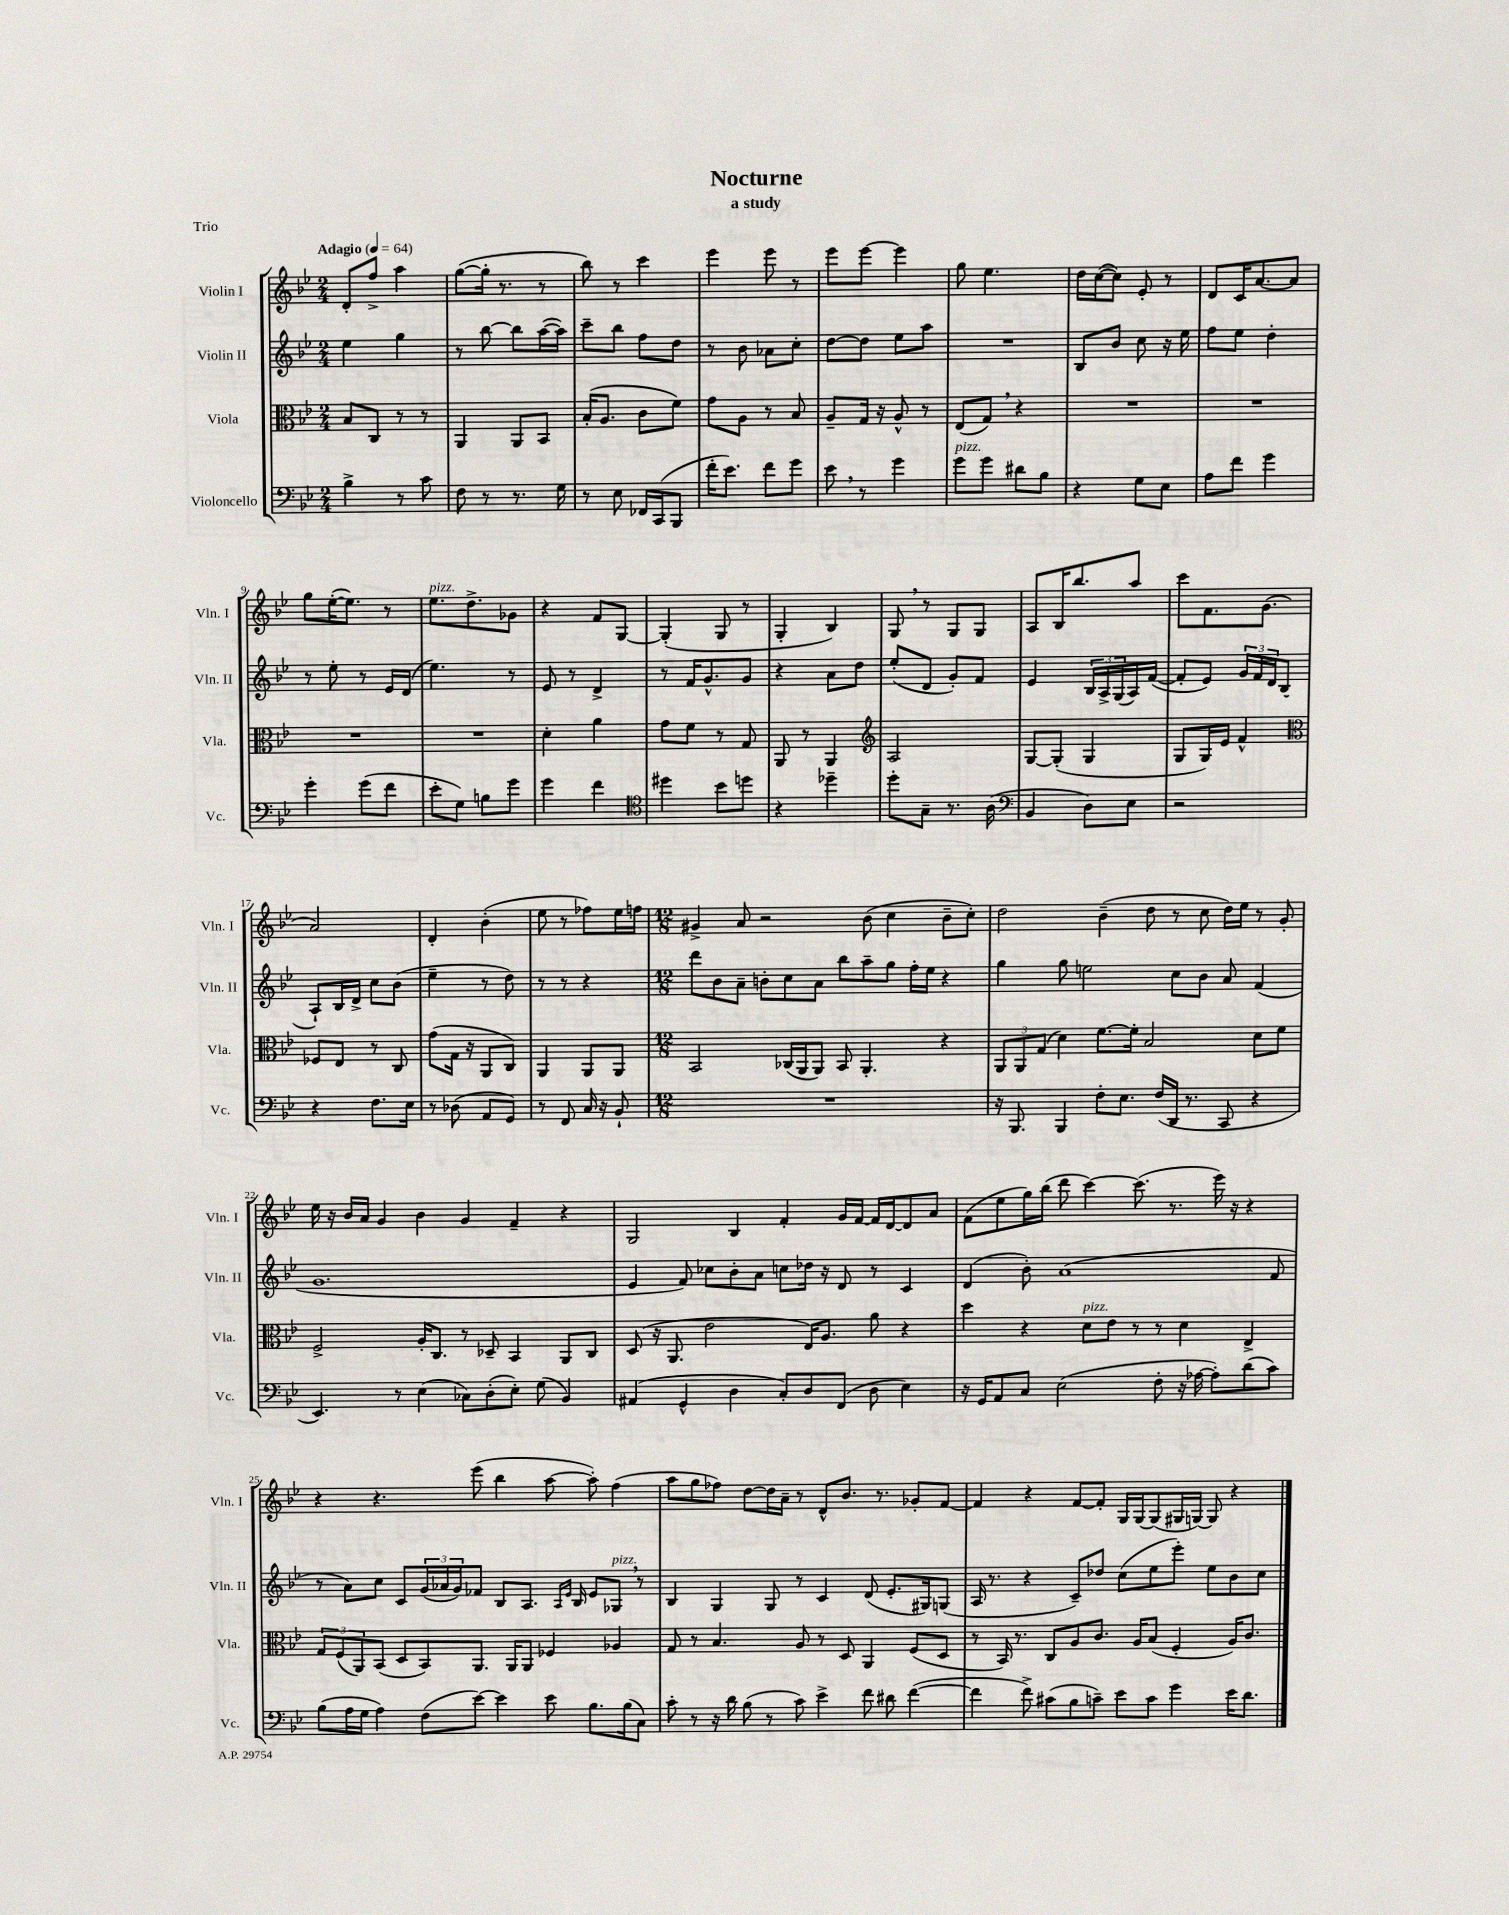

**kern	**kern	**kern	**kern
*staff4	*staff3	*staff2	*staff1
*clefF4	*clefC3	*clefG2	*clefG2
*k[b-e-]	*k[b-e-]	*k[b-e-]	*k[b-e-]
*M2/4	*M2/4	*M2/4	*M2/4
*MM64	*MM64	*MM64	*MM64
4B-^\	8B-/L	4ee-\	8d'/L
.	8C/J	.	8ff^/J
8r	8r	4gg\	4aa\
8c\	8r	.	.
=	=	=	=
8F\	4AA/	8r	([8gg\L
8r	.	[8bb-\	16gg'\]Jk
.	.	.	8.r
8.r	8AA/L	8bb-\]L	.
.	8BB-/J	([16aa\L	8r
16G\	.	16aa\]JJ)	.
=	=	=	=
8r	(16B-'/LK	8ccc~\L	8bb-\)
.	8.A/J	.	.
8E-\	.	8bb-\J	8r
16FF-/LL	8c\L	8ff\L	4ccc\
(16CC/J	.	.	.
8BBB-/J	8f\J)	8dd\J	.
=	=	=	=
16f'\LK	8g\L	8r	4eee-\
8.e-\J)	.	.	.
.	8A\J	8b-\	.
8f\L	8r	8a-\L	8eee-\
8g\J	8B-/	8cc'\J	8r
=	=	=	=
8e-\	8A~/L	[8dd\L	8eee-\L
8r	16G/Jk	8dd\]J	[8eee-\J
.	16r	.	.
4g\	8A^^/	8ee-\L	4eee-\]
.	8r	8aa\J	.
=	=	=	=
8g\L	(8E-/L	2r	8gg\
8g\J	8G/J)	.	4.ee-\
8d#\L	4r	.	.
8B-\J	.	.	.
=	=	=	=
4r	2r	8B-/L	16dd\LL
.	.	.	([16cc\J
.	.	8b-/J	8cc\]J)
8G\L	.	8cc\	8e-'/
8E-\J	.	16r	8r
.	.	16ee-\	.
=	=	=	=
8A\L	2r	8ff\L	8d/L
8f\J	.	8ee-\J	16c/K
.	.	.	[8.a/
4g\	.	4dd'\	.
.	.	.	8a/]J
=	=	=	=
4g'\	2r	8r	8gg\L
.	.	8ee-'\	([16ee-'\K
.	.	.	8.ee-\]J)
(8g\L	.	8r	.
8f\J	.	16e-/LL	8r
.	.	(16d/JJ	.
=	=	=	=
8e-'\L	2r	4.ee-\)	8.ee-\L
8G\J)	.	.	.
.	.	.	8.dd^\
8B\L	.	.	.
8g\J	.	8r	8g-\J
=	=	=	=
4g\	4d'\	8e-/	4r
.	.	8r	.
4f\	4a\	4d^/	8f/L
.	.	.	[8G/J
=	=	=	=
*clefC4	*	*	*
4dd#\	8g\L	8r	(4G'/]
.	8f\J	16f/LK	.
.	.	8.g^^/	.
8b-\L	8r	.	8G/
8dd\J	8G/	8g/J	8r
=	=	=	=
4r	8AA/	4r	4G'/
.	8r	.	.
4dd-~\	4AA/	8a\L	4B-/)
.	.	8dd\J	.
=	=	=	=
*	*clefG2	*	*
8dd'\L	2A/	(8ee-'/L	8G/
8G~\J	.	8d/J	8r
8.r	.	8g'/L)	8G/L
.	.	8f/J	8G/J
(16A\	.	.	.
=	=	=	=
*clefF4	*	*	*
4BB-/	[8G/L	4e-/	8A/L
.	(8G'/]J	.	16B-/K
.	.	.	8.bb-/
8D\L)	4G/	24B-/LL	.
.	.	24A^/	.
.	.	(24G/	.
8E-\J	.	16A/)	8aa/J
.	.	([16f/JJ	.
=	=	=	=
2r	8G/L	8f'/]L	8ccc\L
.	16G/L)	8e-/J)	8.f\
.	16e-/JJ	.	.
.	4f^^/	24g/LL	.
.	.	24f/	.
.	.	.	(8.g\J
.	.	24d/J	.
.	.	(8B-/J	.
=	=	=	=
*	*clefC3	*	*
4r	8F-/L	8A`/L)	2a/)
.	8E-/J	16B-/L	.
.	.	16d^/JJ	.
8.F\L	8r	8cc\L	.
.	8C/	(8b-\J	.
16E-\Jk	.	.	.
=	=	=	=
8r	(8g\L	4ee-~\	4d'/
(8D-\	16G\Jk	.	.
.	16r	.	.
8AA/L	8AA/L	8r	(4b-'\
8GG/J)	8C/J)	8dd\)	.
=	=	=	=
8r	4AA/	8r	8ee-\
8FF/	.	8r	8r
16C/	8AA/L	4r	8ff-\L)
16r	.	.	.
8BB-`/	8AA/J	.	16ee-\L
.	.	.	16ff\JJ
=	=	=	=
*M12/8	*M12/8	*M12/8	*M12/8
1.r	2BB-/	8ddd\L	4g#^/
.	.	8b-\	.
.	.	8a~\J	8a/
.	.	8b'\L	2r
.	(16C-/LL	8cc\	.
.	16AA/J	.	.
.	8AA/J)	8a\J	.
.	8BB-/	8bb-\L	.
.	4.AA'/	8aa~\	(8b-\
.	.	8gg\J	4cc\
.	.	16ff'\LL	.
.	.	16ee-\JJ	.
.	4r	4r	8b-~\L
.	.	.	8cc'\J)
=	=	=	=
16r	12AA/L	4gg\	2dd\
8.BBB-/	.	.	.
.	12AA/	.	.
.	(12G/J	.	.
4BBB-/	4d\)	8gg\	.
.	.	2ee\	.
8F'\L	[8.f\L	.	(4b-~\
8.E-\J	.	.	.
.	16f'\]Jk	.	.
.	2B-/	.	8dd\
(16F/LL	.	.	.
16DD/JJ	.	8cc\L	8r
8.r	.	.	.
.	.	8b-\J	8cc\
8CC/	.	8a/	16dd\LL)
.	.	.	16ee-\JJ
4r	8d\L	(4f/	8r
.	8f\J	.	8g'/
=	=	=	=
4.EE-/)	2F^/	1.g	16ee-\
.	.	.	16r
.	.	.	16b-/LL
.	.	.	16a/JJ
.	.	.	4g/
8r	.	.	.
(4E-\	16A'/LK	.	4b-\
.	8.C/J	.	.
8C-\L)	8r	.	4g/
(8D'\	8D-~/	.	.
8E-'\J)	4BB-/	.	4f~/
(8G\	.	.	.
4BB-/)	8AA/L	.	4r
.	8C/J	.	.
=	=	=	=
(4AA#/	(8D/	4e-/	2G/
.	16r	.	.
.	8.AA/	.	.
4GG^^/	.	8f/)	.
.	2e-\	8cc-\L	.
4D\	.	8b-'\	4B-/
.	.	8a\J	.
8C'/L)	.	8cc\L	4f'/
8D/	16E-/LK)	16dd-\Jk	.
.	8.A/J	16r	.
(8FF/J	.	8d/	16g/LL
.	.	.	[16f/JJ
8D\	8a\	8r	16f/]LL
.	.	.	[16d/J
4E-\)	4r	4c/	8d/]
.	.	.	8a/J
=	=	=	=
16r	4dd\	(4d/	(8f\L
16GG/LK	.	.	.
8AA/	.	.	8ee-\
8C/J	4r	8b-'\)	16gg\L)
.	.	.	(16bb-\JJ
(2E-\	.	(1a	8ddd\
.	8d\L	.	[4ccc\)
.	8e-\J	.	.
.	8r	.	(8.ccc\]
8F'\	8r	.	.
.	.	.	8.r
16r	4d\	.	.
[16A-\	.	.	.
8A-'\]L)	.	.	16eee-\)
.	.	.	16r
(8d\	4E-^/	.	4r
8c\J)	.	8f/	.
=	=	=	=
(8B-\L	12G/L	8r	4r
.	(12F/	.	.
16A\L	.	8a\L)	.
.	12AA/)	.	.
16G\JJ	.	.	.
4A\)	(8BB-/J	8cc\J	4.r
.	8D/L	8c/L	.
(8F\L	8BB-/)	(24g/L	.
.	.	24a-/	.
.	.	24g/J)	.
[8e-\J)	8.AA/J	8f-/J	(8eee-\
4e-\]	.	8B-/L	4bb-\
.	16AA/LK	.	.
.	8AA/J	8.A/J	.
8e-\	4F-/	.	[8aa\
.	.	16qqA/LL	.
.	.	16qqe-/JJ	.
.	.	16B-/	.
8.B-\L	.	8e-/L	8aa'\])
.	4A-/	8G-/J	(4ff\
(16B-\k	.	.	.
8C\J)	.	8r	.
=	=	=	=
8c'\	8G/	4B-/	8aa\L
8r	8r	.	8gg\
16r	4.B-/	4G/	8ff-\J)
16d\	.	.	.
(8B-\	.	.	[8dd\L
8r	.	8G/	16dd\]L
.	.	.	16a~\JJ
8c\)	8A/	8r	8r
4e-^\	8r	4c/	8d^^/L
.	8D/	.	8.b-/J
8f\	4AA/	(8d/	.
.	.	.	8.r
8d#\	.	8.e-'/L	.
([4f\	(8F/L	.	8g-'/L
.	.	16G#/k)	.
.	8D/J	(8G/J	[8f/J
=	=	=	=
4f\]	8r	16A/	4f/]
.	.	8.r	.
.	16BB-/)	.	.
.	8.r	.	.
8f^\)	.	4r	4r
(8c#\L	8C/L	.	.
8B-\	8A/	8c~/L)	[8f/L
8c~\J)	8.c/J	8dd-/J	8f'/]J
8e-\L	.	(8cc\L	16G/LL
.	16A/LK	.	[16G/J
8c\J	(8B-/J	8ee-\	(8G/]
4g\	4F'/	8eee-'\J)	16G#/L
.	.	.	[16G/JJ)
.	.	8ee-\L	8G/]
16e-\LK	16A/LK)	8b-\	4r
8.d\J	8.c/J	.	.
.	.	8cc\J	.
==	==	==	==
*-	*-	*-	*-
